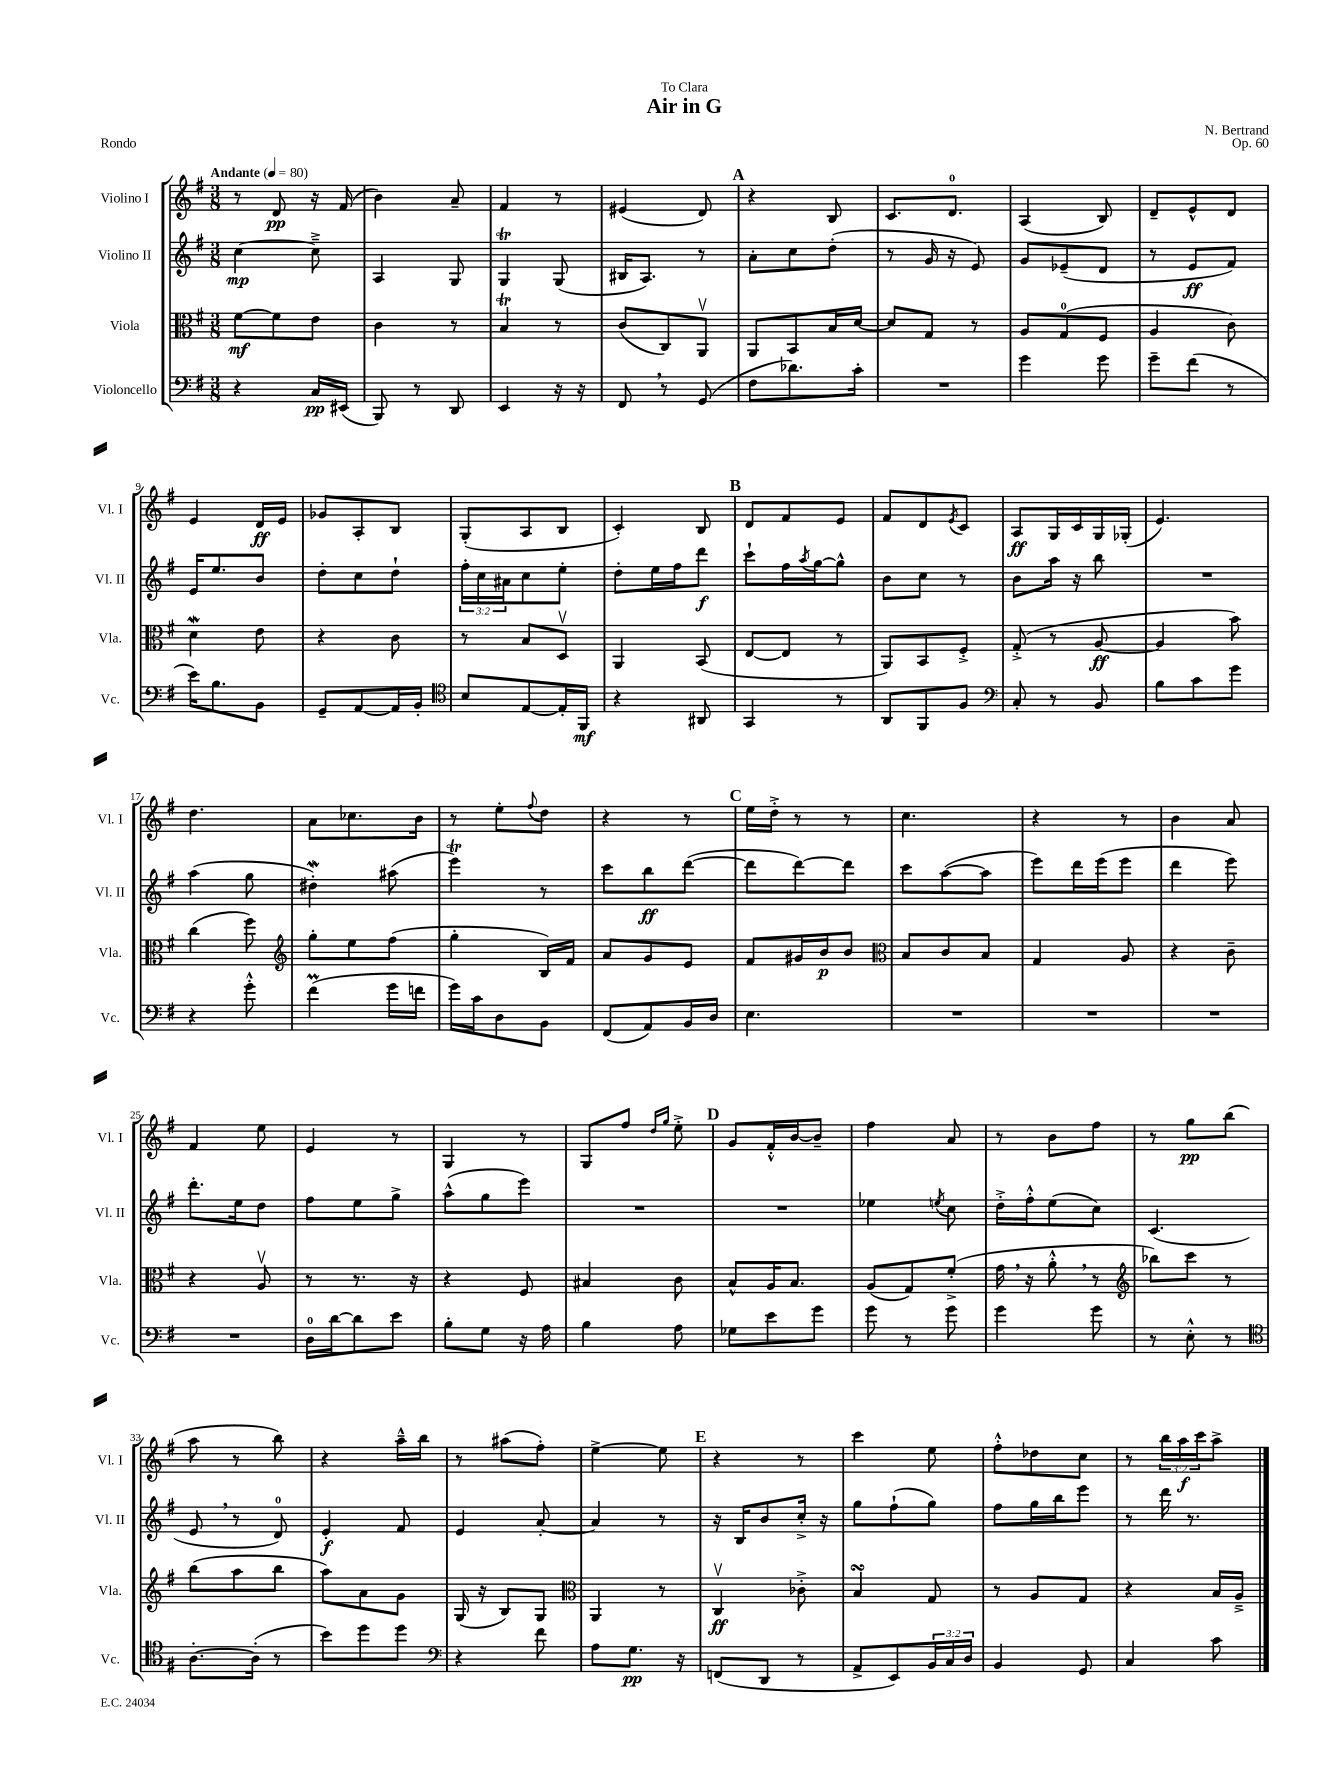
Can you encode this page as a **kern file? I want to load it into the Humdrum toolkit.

**kern	**dynam	**kern	**dynam	**kern	**dynam	**kern	**dynam
*part4	*part4	*part3	*part3	*part2	*part2	*part1	*part1
*staff4	*staff4	*staff3	*staff3	*staff2	*staff2	*staff1	*staff1
*I"Violoncello	*	*I"Viola	*	*I"Violino II	*	*I"Violino I	*
*I'Vc.	*	*I'Vla.	*	*I'Vl. II	*	*I'Vl. I	*
*clefF4	*	*clefC3	*	*clefG2	*	*clefG2	*
*k[f#]	*	*k[f#]	*	*k[f#]	*	*k[f#]	*
*M3/8	*	*M3/8	*	*M3/8	*	*M3/8	*
*MM80	*	*MM80	*	*MM80	*	*MM80	*
=1	=1	=1	=1	=1	=1	=1	=1
!	!	!	!	!	!	!LO:TX:a:B:t=Andante	!
4r	.	[8f#\L	mf	[4cc\	mp	8r	.
.	.	8f#\]	.	.	.	8d/	pp
16C/LL	pp	8e\J	.	8cc~^\]	.	16r	.
(16EE#X/JJ	.	.	.	.	.	(16f#/	.
=2	=2	=2	=2	=2	=2	=2	=2
8BBB/)	.	4c\	.	4A/	.	4b\)	.
8r	.	.	.	.	.	.	.
8DD/	.	8r	.	8G/	.	8a~/	.
=3	=3	=3	=3	=3	=3	=3	=3
4EE/	.	4Bt/	.	4GT/	.	4f#/	.
16r	.	8r	.	(8G/	.	8r	.
16r	.	.	.	.	.	.	.
=4	=4	=4	=4	=4	=4	=4	=4
8FF#,/	.	(8c/L	.	16B#X/KL	.	(4e#X/	.
.	.	.	.	8.A/J)	.	.	.
8r	.	8C/)	.	.	.	.	.
(8GG/	.	8AAv/J	.	8r	.	8d/)	.
!!LO:REH:place=s1:t=A
=5	=5	=5	=5	=5	=5	=5	=5
8F#\L	.	8AA/L	.	8a'\L	.	4r	.
8.d-X\)	.	8BB/	.	8cc\	.	.	.
.	.	16B/L	.	(8dd'\J	.	8B/	.
16c'\Jk	.	[16d/JJ	.	.	.	.	.
=6	=6	=6	=6	=6	=6	=6	=6
4.r	.	8d/L]	.	8r	.	8.c/L	.
.	.	8G/J	.	16g/	.	.	.
.	.	.	.	16r	.	8.d/J	.
.	.	8r	.	8e/)	.	.	.
=7	=7	=7	=7	=7	=7	=7	=7
4g\	.	8A/L	.	8g/L	.	(4A/	.
.	.	(8G/	.	(8e-X~/	.	.	.
8g\	.	8F#/J	.	8d/J	.	8B/)	.
=8	=8	=8	=8	=8	=8	=8	=8
8g~\L	.	4A/	.	8r	.	8d~/L	.
(8f#\J	.	.	.	8e/L	ff	8e^^/	.
8r	.	8c\)	.	8f#/J)	.	8d/J	.
!!LO:LB:g=z
=9	=9	=9	=9	=9	=9	=9	=9
16e\KL)	.	4dW\	.	16e/KL	.	4e/	.
8.B\	.	.	.	8.ee/	.	.	.
8BB\J	.	8e\	.	8b/J	.	16d/LL	ff
.	.	.	.	.	.	16e/JJ	.
=10	=10	=10	=10	=10	=10	=10	=10
8GG~/L	.	4r	.	8dd'\L	.	8g-X/L	.
[8AA/	.	.	.	8cc\	.	8A'/	.
16AA/L]	.	8c\	.	8dd`\J	.	8B/J	.
16BB'/JJ	.	.	.	.	.	.	.
=11	=11	=11	=11	=11	=11	=11	=11
*clefC4	*	*	*	*	*	*	*
8B/L	.	8r	.	24ff#'\LL	.	(8G'/L	.
.	.	.	.	24cc\	.	.	.
.	.	.	.	24a#X\J	.	.	.
[8E/	.	8B/L	.	8cc\	.	8A/	.
16E'/L]	.	8Dv/J	.	8ee'\J	.	8B/J	.
16FF#/JJ	mf	.	.	.	.	.	.
=12	=12	=12	=12	=12	=12	=12	=12
4r	.	4AA/	.	8dd'\L	.	4c'/)	.
.	.	.	.	16ee\L	.	.	.
.	.	.	.	16ff#\J	.	.	.
8AA#X/	.	(8BB/	.	8ddd\J	f	8B/	.
!!LO:REH:place=s1:t=B
=13	=13	=13	=13	=13	=13	=13	=13
4GG/	.	[8E/L	.	8ccc`\L	.	8d/L	.
.	.	8E/J]	.	16ff#\L	.	8f#/	.
.	.	.	.	8qaa/	.	.	.
.	.	.	.	[16gg\J	.	.	.
8r	.	8r	.	8gg^^\J]	.	8e/J	.
=14	=14	=14	=14	=14	=14	=14	=14
8AA/L	.	8AA/L)	.	8b\L	.	8f#/L	.
8FF#/	.	8BB/	.	8cc\J	.	8d/	.
.	.	.	.	.	.	8qe/	.
8F#/J	.	8F#'^/J	.	8r	.	8c/J	.
=15	=15	=15	=15	=15	=15	=15	=15
*clefF4	*	*	*	*	*	*	*
8C'/	.	(8G'^/	.	8b\L	.	8A/L	ff
8r	.	8r	.	16aa\Jk	.	16G/L	.
.	.	.	.	16r	.	16c/	.
8BB/	.	[8A/	ff	8bb\	.	16G/	.
.	.	.	.	.	.	(16G-X'/JJ	.
=16	=16	=16	=16	=16	=16	=16	=16
8B\L	.	4A/]	.	4.r	.	4.e/)	.
8c\	.	.	.	.	.	.	.
8g\J	.	8b\)	.	.	.	.	.
!!LO:LB:g=z
=17	=17	=17	=17	=17	=17	=17	=17
4r	.	(4cc\	.	(4aa\	.	4.dd\	.
8g'^^\	.	8ff#\)	.	8gg\	.	.	.
=18	=18	=18	=18	=18	=18	=18	=18
*	*	*clefG2	*	*	*	*	*
(4f#m\	.	8gg'\L	.	4dd#XW'\)	.	8a\L	.
.	.	8ee\	.	.	.	8.cc-X\	.
16g\LL	.	(8ff#\J	.	(8aa#X\	.	.	.
16fn\JJ	.	.	.	.	.	16b\Jk	.
=19	=19	=19	=19	=19	=19	=19	=19
16g\LL)	.	4gg'\	.	4eeeT\)	.	8r	.
16c\J	.	.	.	.	.	.	.
8D\	.	.	.	.	.	8ee'\L	.
.	.	.	.	.	.	8qqff#/	.
8BB\J	.	16B/LL)	.	8r	.	8dd\J	.
.	.	16f#/JJ	.	.	.	.	.
=20	=20	=20	=20	=20	=20	=20	=20
(8FF#/L	.	8a/L	.	8ccc\L	.	4r	.
8AA/)	.	8g/	.	8bb\	ff	.	.
16BB/L	.	8e/J	.	([8ddd\J	.	8r	.
16D/JJ	.	.	.	.	.	.	.
!!LO:REH:place=s1:t=C
=21	=21	=21	=21	=21	=21	=21	=21
4.E\	.	8f#/L	.	8ddd\L]	.	16ee\LL	.
.	.	.	.	.	.	16dd'^\JJ	.
.	.	16g#X/L	.	[8ddd\)	.	8r	.
.	.	16b/J	p	.	.	.	.
.	.	8b/J	.	8ddd\J]	.	8r	.
=22	=22	=22	=22	=22	=22	=22	=22
*	*	*clefC3	*	*	*	*	*
4.r	.	8B/L	.	8ccc\L	.	4.cc\	.
.	.	8c/	.	([8aa\	.	.	.
.	.	8B/J	.	8aa\J]	.	.	.
=23	=23	=23	=23	=23	=23	=23	=23
4.r	.	4G/	.	8eee\L)	.	4r	.
.	.	.	.	16ddd\L	.	.	.
.	.	.	.	(16eee\J	.	.	.
.	.	8A/	.	8eee\J	.	8r	.
=24	=24	=24	=24	=24	=24	=24	=24
4.r	.	4r	.	4ddd\	.	4b\	.
.	.	8c~\	.	8eee\)	.	8a/	.
!!LO:LB:g=z
=25	=25	=25	=25	=25	=25	=25	=25
4.r	.	4r	.	8.ddd'\L	.	4f#/	.
.	.	.	.	16ee\k	.	.	.
.	.	8Av/	.	8dd\J	.	8ee\	.
=26	=26	=26	=26	=26	=26	=26	=26
16D\LL	.	8r	.	8ff#\L	.	4e/	.
[16d\J	.	.	.	.	.	.	.
8d\]	.	8.r	.	8ee\	.	.	.
8e\J	.	.	.	8gg^\J	.	8r	.
.	.	16r	.	.	.	.	.
=27	=27	=27	=27	=27	=27	=27	=27
8B'\L	.	4r	.	(8aa^^\L	.	4G/	.
8G\J	.	.	.	8gg\	.	.	.
16r	.	8F#/	.	8eee\J)	.	8r	.
16A\	.	.	.	.	.	.	.
=28	=28	=28	=28	=28	=28	=28	=28
4B\	.	4B#X/	.	4.r	.	8G/L	.
.	.	.	.	.	.	8ff#/J	.
.	.	.	.	.	.	16qqdd/LL	.
.	.	.	.	.	.	16qqgg/JJ	.
8A\	.	8c\	.	.	.	8ee'^\	.
!!LO:REH:place=s1:t=D
=29	=29	=29	=29	=29	=29	=29	=29
8G-X\L	.	8B^^/L	.	4.r	.	8g/L	.
8e\	.	16A/K	.	.	.	16f#'^^/L	.
.	.	8.B/J	.	.	.	[16b/J	.
8g\J	.	.	.	.	.	8b~/J]	.
=30	=30	=30	=30	=30	=30	=30	=30
8g\	.	(8A/L	.	4ee-X\	.	4ff#\	.
8r	.	8G/)	.	.	.	.	.
.	.	.	.	8qeen/	.	.	.
8g\	.	(8f#'^/J	.	8cc\	.	8a/	.
=31	=31	=31	=31	=31	=31	=31	=31
4g\	.	16g,\	.	16dd'^\LL	.	8r	.
.	.	16r	.	16ff#'^^\J	.	.	.
.	.	8a'^^,\	.	(8ee\	.	8b\L	.
8g\	.	8r	.	8cc\J)	.	8ff#\J	.
=32	=32	=32	=32	=32	=32	=32	=32
*	*	*clefG2	*	*	*	*	*
8r	.	8bb-X\L)	.	(4.c/	.	8r	.
8E'^^\	.	8ccc\J	.	.	.	8gg\L	pp
8r	.	8r	.	.	.	(8bb\J	.
!!LO:LB:g=z
=33	=33	=33	=33	=33	=33	=33	=33
*clefC4	*	*	*	*	*	*	*
[8.A'\L	.	(8bb\L	.	8e,/	.	8aa\	.
.	.	8aa\	.	8r	.	8r	.
(16A'\Jk]	.	.	.	.	.	.	.
8r	.	8bb\J	.	8d/)	.	8bb\)	.
=34	=34	=34	=34	=34	=34	=34	=34
8b\L)	.	8aa\L)	.	4e'/	f	4r	.
8dd\	.	8a\	.	.	.	.	.
8dd\J	.	8g\J	.	8f#/	.	16aa~^^\LL	.
.	.	.	.	.	.	16bb\JJ	.
=35	=35	=35	=35	=35	=35	=35	=35
*clefF4	*	*	*	*	*	*	*
4r	.	(16G/	.	4e/	.	8r	.
.	.	16r	.	.	.	.	.
.	.	8B/L)	.	.	.	(8aa#X\L	.
8f#\	.	8G/J	.	[8a'/	.	8ff#'\J)	.
=36	=36	=36	=36	=36	=36	=36	=36
*	*	*clefC3	*	*	*	*	*
8A\L	.	4AA/	.	4a/]	.	[4ee^\	.
8.G\J	pp	.	.	.	.	.	.
.	.	8r	.	8r	.	8ee\]	.
16r	.	.	.	.	.	.	.
!!LO:REH:place=s1:t=E
=37	=37	=37	=37	=37	=37	=37	=37
(8FFn/L	.	4Cv/	ff	16r	.	4r	.
.	.	.	.	16B/KL	.	.	.
8DD/J	.	.	.	8b/	.	.	.
8r	.	8c-X'^\	.	16cc'^/Jk	.	8r	.
.	.	.	.	16r	.	.	.
=38	=38	=38	=38	=38	=38	=38	=38
8AA^/L	.	4BsSsS/	.	8gg\L	.	4ccc\	.
8EE/)	.	.	.	(8ff#`\	.	.	.
24BB/L	.	8G/	.	8gg\J)	.	8ee\	.
24C/	.	.	.	.	.	.	.
24D/JJ	.	.	.	.	.	.	.
=39	=39	=39	=39	=39	=39	=39	=39
4BB/	.	8r	.	8ff#\L	.	8ff#'^^\L	.
.	.	8A/L	.	16gg\L	.	8dd-X\	.
.	.	.	.	16bb\J	.	.	.
8GG/	.	8G/J	.	8eee\J	.	8cc\J	.
=40	=40	=40	=40	=40	=40	=40	=40
4C/	.	4r	.	8r	.	8r	.
.	.	.	.	16ddd\	.	24bb\LL	.
.	.	.	.	.	.	24aa\	f
.	.	.	.	8.r	.	.	.
.	.	.	.	.	.	24ccc\J	.
8c\	.	16B/LL	.	.	.	8aa^\J	.
.	.	16A~^/JJ	.	.	.	.	.
==	==	==	==	==	==	==	==
*-	*-	*-	*-	*-	*-	*-	*-
